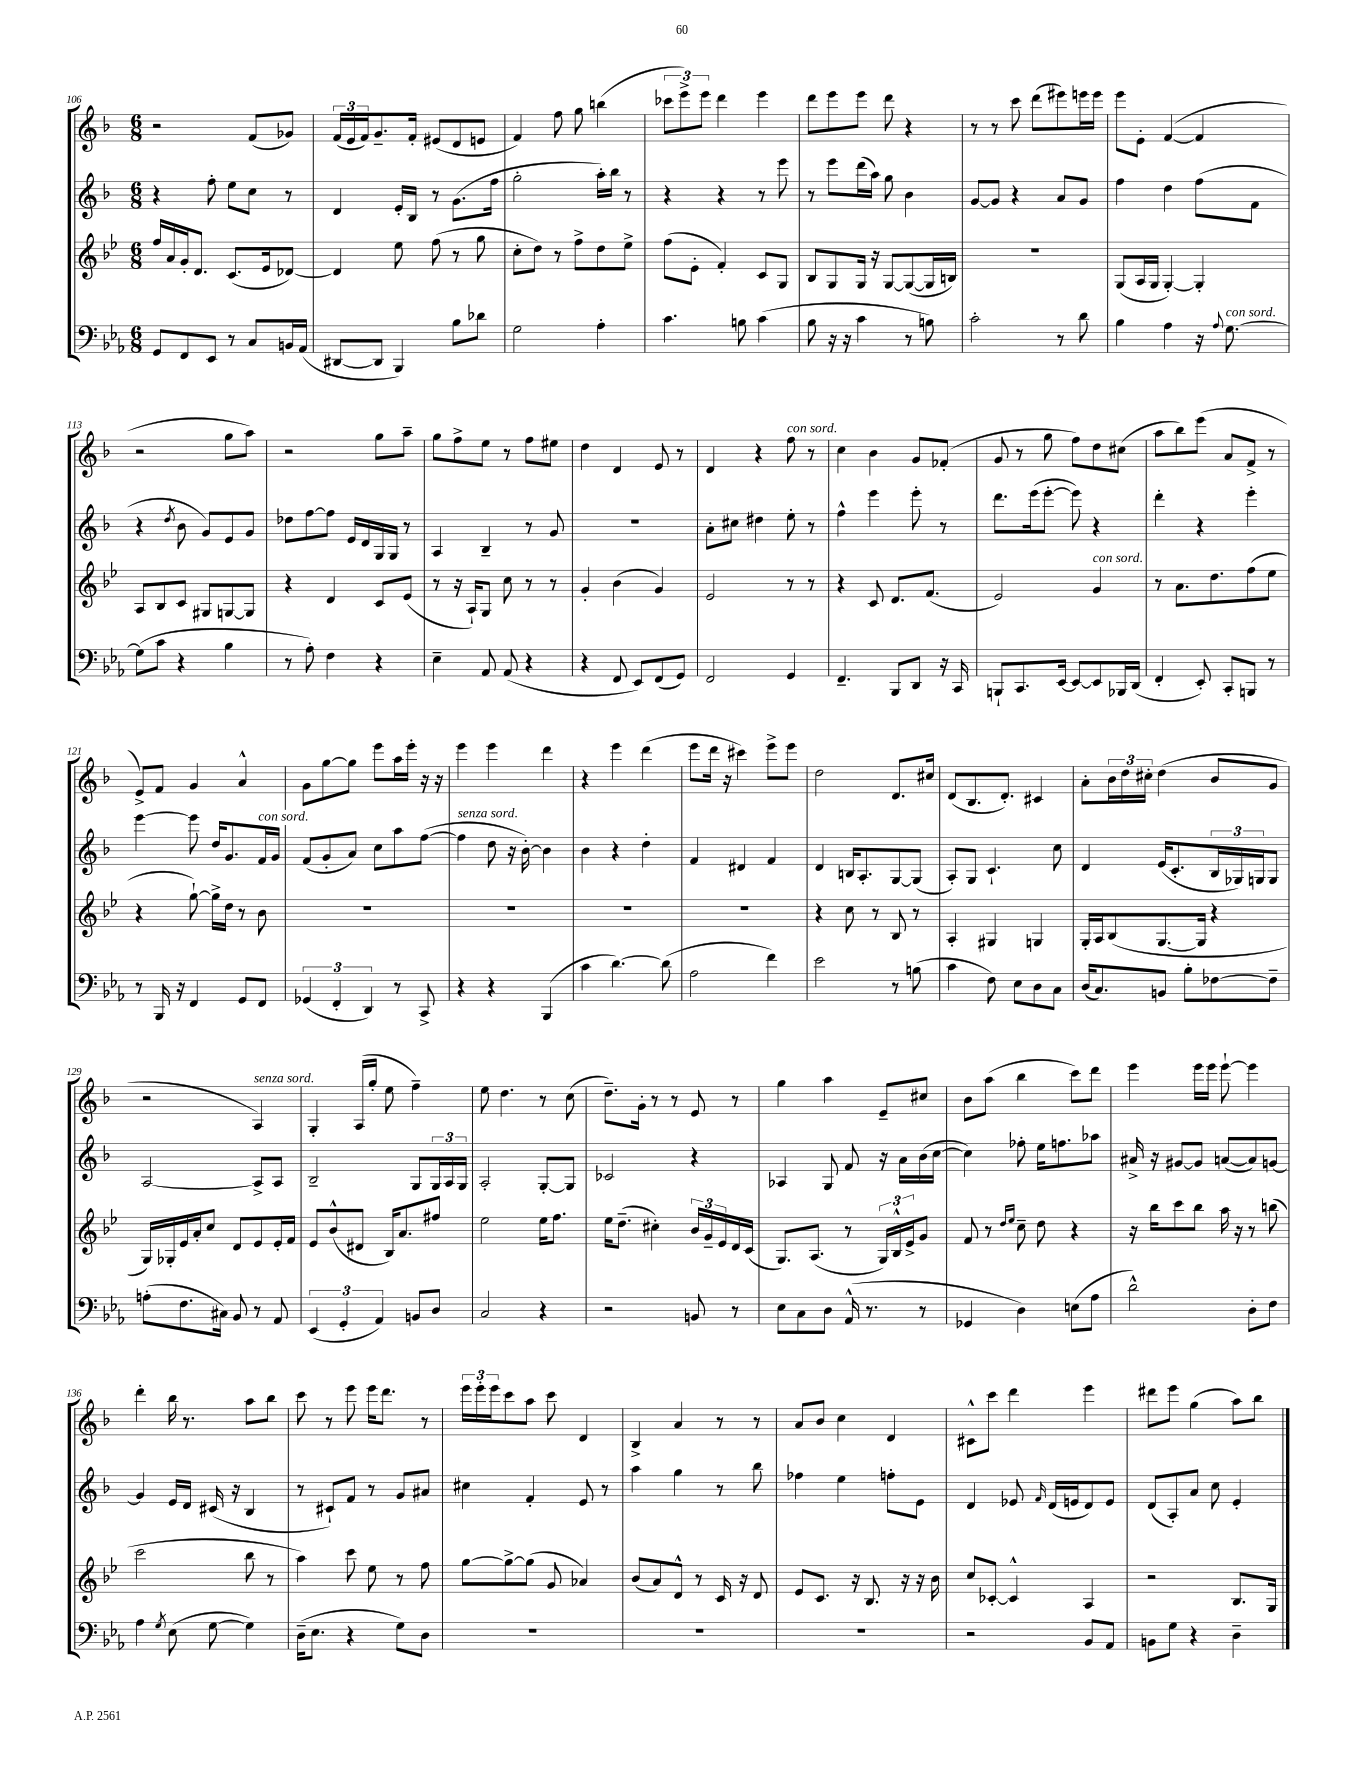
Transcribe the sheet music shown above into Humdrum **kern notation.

**kern	**kern	**kern	**kern
*staff4	*staff3	*staff2	*staff1
*clefF4	*clefG2	*clefG2	*clefG2
*k[b-e-a-]	*k[b-e-]	*k[b-]	*k[b-]
*M6/8	*M6/8	*M6/8	*M6/8
8GG	16ff	4r	2r
.	16a	.	.
8FF	16g'	.	.
.	8.d	.	.
8EE-	.	8ff'	.
8r	(8.c	8ee	.
8C	.	8cc	(8f
.	16e-	.	.
16BB	[8d-)	8r	8g-)
(16AA-	.	.	.
=	=	=	=
[8DD#	4d-]	4d	(24f
.	.	.	24e
.	.	.	24f)
8DD#]	.	.	8.g~
4BBB-)	8ee-	16e'	.
.	.	16B-	16f'
.	(8ff	8r	(8e#
8B-	8r	(8.g	8d
8d-	8gg	.	8e
.	.	16ff	.
=	=	=	=
2G	8cc'	2gg'	4f)
.	8dd)	.	.
.	8r	.	8ff
.	8ff^	.	8gg
4A-'	8dd	16aa')	(4bb
.	.	16bb-	.
.	8ee-^	8r	.
=	=	=	=
4.c	(8ff	4r	12ccc-
.	.	.	12eee^)
.	8e-'	.	.
.	.	.	12eee
.	4f')	4r	4ddd
8B	.	.	.
(4c	8c	8r	4eee
.	8G	8eee	.
=	=	=	=
8B-	8B-	8r	8ddd
16r	8G	8eee	8eee
16r	.	.	.
4c	16G	(16ddd	8eee
.	16r	16aa)	.
.	[8G	8gg	8ddd
8r	(8G_	4b-	4r
8B)	16G]	.	.
.	16B)	.	.
=	=	=	=
2c'	2.r	[8g	8r
.	.	8g]	8r
.	.	4r	8ccc
.	.	.	(8ddd
8r	.	8a	8eee#)
8d	.	8g	16eee
.	.	.	16eee
=	=	=	=
4B-	(8G	4ff	8eee
.	16A	.	8e'
.	16G	.	.
4A-	[4G')	4dd	([4f
16r	4G']	(8ff	4f]
8qqA-	.	.	.
[8.G	.	.	.
.	.	8f	.
=	=	=	=
(8G]	8A	4r	2r
8c	8B-	.	.
.	.	8qdd	.
4r	8c	8b-	.
.	8G#	8g)	.
4B-	[8G	8e	8gg
.	8G]	8g	8aa)
=	=	=	=
8r	4r	8dd-	2r
8A-')	.	[8ff	.
4F	4d	8ff]	.
.	.	16e	.
.	.	16d	.
4r	8c	16G	8gg
.	.	16G	.
.	(8e-	8r	8aa~
=	=	=	=
4E-~	8r	4A	8gg
.	16r	.	8ff^
.	16A`)	.	.
8AA-	8G	4B-~	8ee
(8AA-	8cc	.	8r
4r	8r	8r	8ff
.	8r	8g	8ee#
=	=	=	=
4r	4g'	2.r	4dd
8FF	(4b-	.	4d
8EE-)	.	.	.
(8FF	4g)	.	8e
8GG)	.	.	8r
=	=	=	=
2FF	2e-	8a'	4d
.	.	8cc#	.
.	.	4dd#	4r
4GG	8r	8ee'	8ff
.	8r	8r	8r
=	=	=	=
4.FF~	4r	4ff^^	4cc
.	8c	4eee	4b-
8BBB-	8.d	.	.
8DD	.	8eee'	8g
.	(8.f	.	.
16r	.	8r	(8f-'
16CC	.	.	.
=	=	=	=
8BBB`	2e-)	8.ddd	8g
8.CC	.	.	8r
.	.	(16eee	.
.	.	[8eee'	8gg
[16EE-	.	.	.
8EE-_	.	8eee])	8ff)
8EE-]	4g	4r	8dd
16BBB-	.	.	(8cc#
(16DD	.	.	.
=	=	=	=
4FF'	8r	4ddd'	8aa
.	8.a	.	8bb-)
8EE-')	.	4r	(8eee
.	8.dd	.	.
8CC'	.	.	8a
8BBB	(8ff	4eee'	8f^
8r	8ee-	.	8r
=	=	=	=
8r	4r	[4eee	8e^)
16BBB-	.	.	8f
16r	.	.	.
4FF	[8gg`)	8eee]	4g
.	16gg^]	16dd	.
.	16dd	8.g	.
8GG	8r	.	4a^^
8FF	8b-	16f	.
.	.	16g	.
=	=	=	=
(6GG-	2.r	(8f	8g
.	.	8g'	[8gg
6FF'	.	.	.
.	.	8a)	8gg]
6DD)	.	.	.
.	.	8cc	8eee
8r	.	8aa	16aa
.	.	.	16eee'
8CC^	.	([8ff	16r
.	.	.	16r
=	=	=	=
4r	2.r	4ff]	4eee
4r	.	8dd	4eee
.	.	16r	.
.	.	[16b-')	.
(4BBB-	.	4b-]	4ddd
=	=	=	=
4c	2.r	4b-	4r
[4.d)	.	4r	4eee
.	.	4dd'	(4ddd
(8d]	.	.	.
=	=	=	=
2A-	2.r	4f	8eee
.	.	.	16ddd
.	.	.	16r
.	.	4d#	4ccc#)
4f)	.	4f	8eee^
.	.	.	8eee
=	=	=	=
2e-	4r	4d	2dd
.	8cc	16B	.
.	.	8.A'	.
.	8r	.	.
8r	8B-	[8G	8.d
(8B	8r	(8G]	.
.	.	.	16cc#
=	=	=	=
4c	4A'	8A')	(8d
.	.	8G	8.B-
8F)	4G#	4.c`	.
.	.	.	8.d')
8E-	.	.	.
8D	4G	.	4c#
8C	.	8cc	.
=	=	=	=
(16D	16G'	4d	8a'
8.C)	16A	.	.
.	(8B-	.	24b-
.	.	.	24dd
.	.	.	24cc#'
8BB	[8.G	(16e	(4dd
.	.	8.c'	.
8B-'	.	.	.
.	16G]	.	.
[8F-	4r	24B-	8b-
.	.	24G-)	.
.	.	24G	.
8F-~]	.	8G	8g
=	=	=	=
(8A'	16G)	[2A	2r
.	16G-'	.	.
8.F	16e-	.	.
.	16a'	.	.
.	8cc	.	.
16C#)	.	.	.
8BB-	8d	.	.
8r	8e-	8A^]	4A)
8AA-	16e-'	8A	.
.	16f	.	.
=	=	=	=
(6EE-	8e-	2B-~	4G'
.	(8b-^^	.	.
6GG'	.	.	.
.	8d#	.	(16A
.	.	.	16gg'
6AA-)	.	.	.
.	16B-)	.	8ee
.	8.a	.	.
8BB	.	8G	4ff~)
8D	8ff#	24G	.
.	.	24A	.
.	.	24G	.
=	=	=	=
2C	2ee-	2A'	8ee
.	.	.	4.dd
4r	16ee-	[8G'	8r
.	8.ff	.	.
.	.	8G]	(8cc
=	=	=	=
2r	16ee-	2c-	8.dd~)
.	(8.dd~	.	.
.	.	.	16g'
.	4cc#')	.	8r
.	.	.	8r
8BB	24b-	4r	8e
.	24g~	.	.
.	24e-	.	.
8r	16d	.	8r
.	(16c	.	.
=	=	=	=
8E-	8.G)	4A-	4gg
8C	.	.	.
.	(8.A	.	.
8D	.	8G	4aa
(16AA-^^	8r	8f	.
8.r	.	.	.
.	24G)	16r	8e~
.	24B-^^	.	.
.	.	16a	.
.	24e-^	.	.
8r	8g	(16b-	8cc#
.	.	[16cc	.
=	=	=	=
4GG-	8f	4cc])	8b-
.	8r	.	(8aa
.	16qqdd	.	.
.	16qqee-	.	.
4D)	8cc~	8ff-'	4bb-
.	8dd	16ee	.
.	.	8.ff	.
(8E	4r	.	8ccc)
8A-	.	8aa-	8ddd
=	=	=	=
2d^^)	16r	16a#^	4eee
.	16bb-	16r	.
.	8ccc	[8g#	.
.	8bb-	8g#]	16eee
.	.	.	16eee
.	16aa	([8a	[8eee`
.	16r	.	.
8D'	8r	8a])	4eee]
8F	(8bb	[8g	.
=	=	=	=
4A-	2ccc	4g]	4ddd'
8qG	.	.	.
(8E-	.	16e	16bb-
.	.	16d	8.r
[8G	.	(16c#	.
.	.	16r	.
4G])	8bb-	4B-	8aa
.	8r	.	8bb-
=	=	=	=
(16D~	4aa)	8r	8ccc
8.E-	.	.	.
.	.	8c#`)	8r
4r	8ccc	8f	8eee
.	8ee-	8r	16eee
.	.	.	8.ddd
8G)	8r	8g	.
8D	8ff	8a#	8r
=	=	=	=
2.r	[8gg	4cc#	24eee
.	.	.	24eee'
.	.	.	24eee
.	8gg^_	.	8ccc
.	(8gg]	4f'	8aa
.	8g	.	8ccc
.	4a-)	8e	4d
.	.	8r	.
=	=	=	=
2.r	(8b-	4aa	4B-^
.	8a)	.	.
.	8d^^	4gg	4a
.	8r	.	.
.	16c	8r	8r
.	16r	.	.
.	8d	8bb-	8r
=	=	=	=
2.r	8e-	4ff-	8a
.	8.c	.	8b-
.	.	4ee	4cc
.	16r	.	.
.	8.B-	.	.
.	.	8ff'	4d
.	16r	.	.
.	16r	8e	.
.	16b-	.	.
=	=	=	=
2r	8cc	4d	8c#^^
.	[8c-'	.	8ccc
.	4c-^^]	8e-	4ddd
.	.	16qqf	.
.	.	(16d	.
.	.	16e	.
8BB-	4A	8d)	4eee
8AA-	.	8e	.
=	=	=	=
8BB	2r	(8d	8ddd#
8G	.	8A')	8eee
4r	.	8a	(4gg
.	.	8cc	.
4D~	8.B-	4e'	8aa)
.	.	.	8bb-
.	16G	.	.
==	==	==	==
*-	*-	*-	*-
